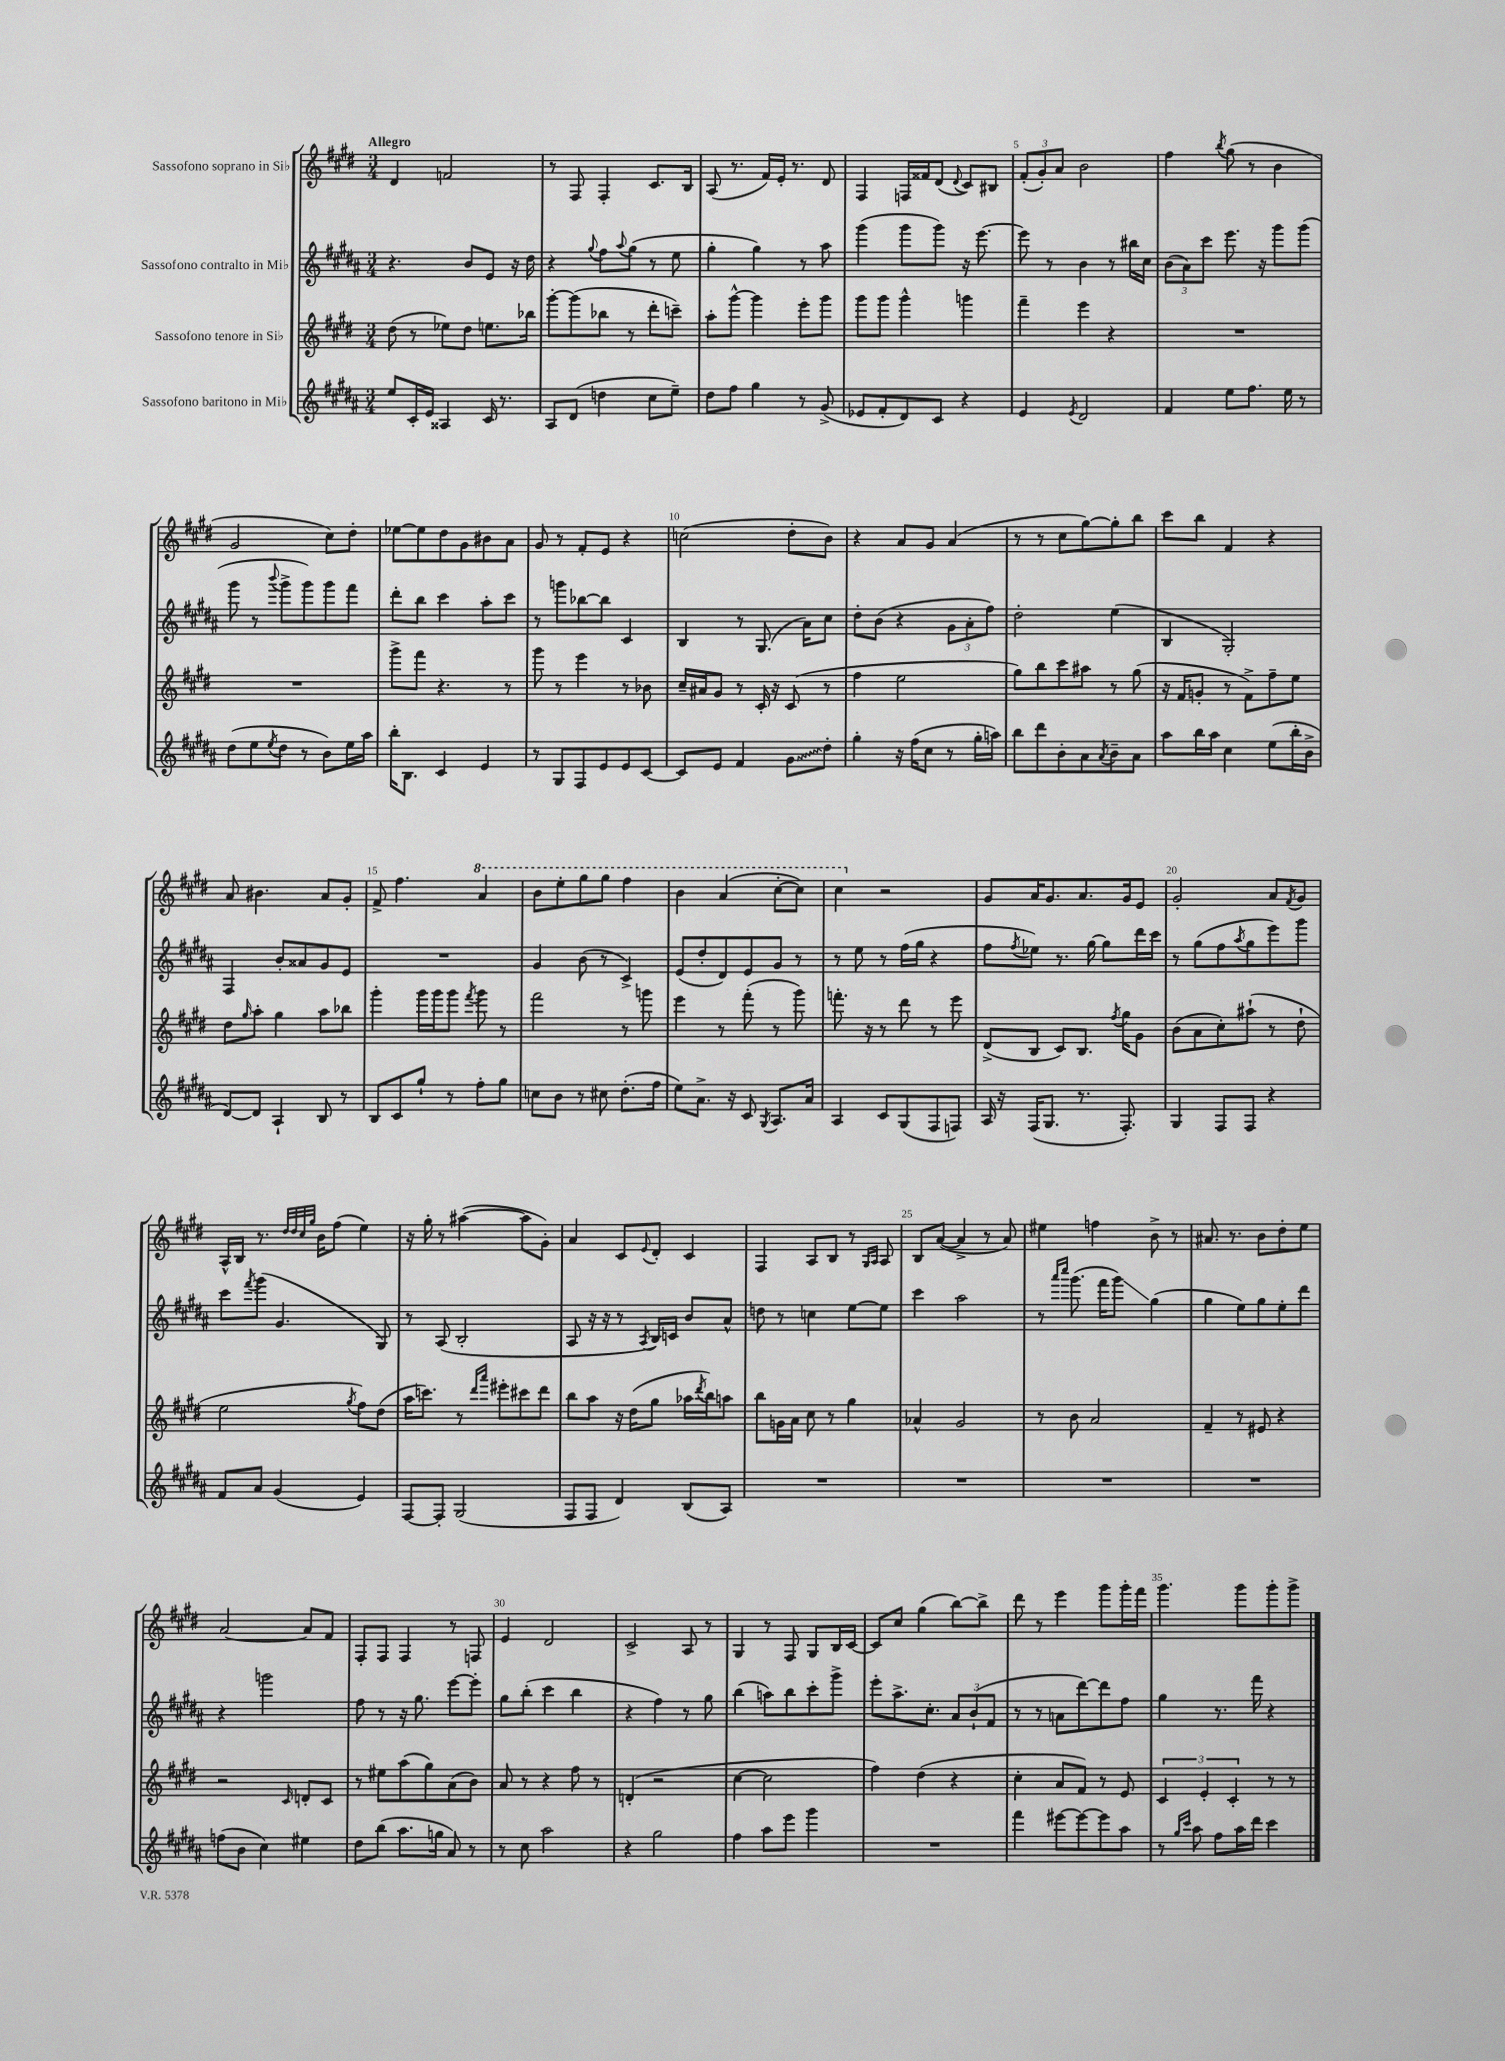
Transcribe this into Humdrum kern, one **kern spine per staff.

**kern	**kern	**kern	**kern
*staff4	*staff3	*staff2	*staff1
*clefG2	*clefG2	*clefG2	*clefG2
*k[f#c#g#d#a#]	*k[f#c#g#d#]	*k[f#c#g#d#a#]	*k[f#c#g#d#]
*M3/4	*M3/4	*M3/4	*M3/4
8ee/L	(8dd#\	4.r	4d#/
16c#'/L	8r	.	.
16e/JJ	.	.	.
4A##/	8ee-\L)	.	2f/
.	8dd#\J	8b/L	.
16c#/	8.ee\L	8e/J	.
8.r	.	.	.
.	.	16r	.
.	16bb-\Jk	16dd#\	.
=	=	=	=
8A#/L	[8ggg#'\L	4r	8r
(8d#/J	(8ggg#\]	.	8F#/
.	.	8qqgg#/	.
4dd\	8bb-\J	8ff#\L	4F#'/
.	.	8qqaa#/	.
.	8r	(8gg#\J	.
8cc#\L	8ddd#'\L	8r	8.c#/L
8ee~\J)	8ccc~\J)	8ee\	.
.	.	.	16B/Jk
=	=	=	=
8dd#\L	8aa'\L	4gg#'\	(8A/
8ff#\J	[8ggg#^^\J	.	8.r
4gg#\	4ggg#\]	4gg#\)	.
.	.	.	16f#/LL)
.	.	.	16e'/JJ
.	.	.	8.r
8r	8eee'\L	8r	.
(8g#^/	8ggg#\J	8aa#\	8d#/
=	=	=	=
8e-/L	8ggg#\L	(4ggg#\	4F#/
8f#'/	8ggg#\J	.	.
8d#/)	4ggg#^^\	8ggg#\L	16F/LL
.	.	.	16f##/J
8c#/J	.	8ggg#\J)	(8d#/J
.	.	.	8qqd#/
4r	4ggg\	16r	8c#/L)
.	.	[8.eee\	.
.	.	.	8B#/J
=	=	=	=
4e/	4fff#~\	8eee\]	(12f#'/L
.	.	.	12g#'/)
.	.	8r	.
.	.	.	12a/J
8qe/	.	.	.
2d#/	4eee\	4b\	2b\
.	4r	8r	.
.	.	16bb#\LL	.
.	.	16cc#\JJ	.
=	=	=	=
4f#/	2.r	(12b\L	4ff#\
.	.	12a#\)	.
.	.	12ccc#\J	.
.	.	.	8qbb/
8ee\L	.	8.eee\	(8gg#\
8.ff#\J	.	.	8r
.	.	16r	.
.	.	8ggg#\L	4b\
16ee\	.	.	.
8r	.	(8ggg#\J	.
=	=	=	=
(8dd#\L	2.r	8ggg#\	2g#/
8ee\	.	8r	.
8qee/	.	8qqbbb/	.
8dd#\J	.	8ggg#^\L	.
8r	.	8ggg#\)	.
8b\L)	.	8ggg#\	8cc#\L)
16ee\L	.	8fff#\J	8dd#'\J
16aa#\JJ	.	.	.
=	=	=	=
16bb'\LK	8ggg#^\L	8ddd#'\L	[8ee-\L
8.B\J	.	.	.
.	8fff#\J	8bb\J	8ee-\]
4c#/	4.r	4ccc#\	8dd#\
.	.	.	8g#\
4e/	.	8aa#'\L	8b#\
.	8r	8ccc#\J	8a\J
=	=	=	=
8r	8ggg#\	8r	8g#/
8G#/L	8r	8ggg\L	8r
8F#/	4eee\	[8bb-\	8f#'/L
8e/	.	8bb-\]J	8e/J
8e/	8r	4c#/	4r
[8c#/J	8b-\	.	.
=	=	=	=
8c#/]L	16cc#~/LL	4B/	(2cc\
.	16a#/J	.	.
8e/J	8g#/J	.	.
4f#/	8r	8r	.
.	16c#'/	(8.G#/	.
.	16r	.	.
8g#\L	(8c#/	.	8dd#'\L
.	.	16a#\LK)	.
8dd#'\J	8r	8cc#\J	8b\J)
=	=	=	=
4gg#'\	4ff#\	8dd#'\L	4r
.	.	(8b\J	.
16r	2ee\	4r	8a/L
(16ff#\LK	.	.	.
8cc#\J	.	.	8g#/J
8r	.	12g#\L	(4a/
.	.	12a#'\	.
16gg#'\LL	.	.	.
.	.	12ff#\J)	.
16aa\JJ)	.	.	.
=	=	=	=
8bb\L	8gg#\L)	2dd#'\	8r
8ddd#\	8bb\	.	8r
8b'\	8ccc#\	.	8cc#\L
8a#\	8aa#\J	.	[8gg#\)
8qa#/	.	.	.
8b~\	8r	(4ee\	8gg#'\]
8a#\J	(8gg#\	.	8bb\J
=	=	=	=
8aa#\L	16r	4B/	8ccc#\L
.	16f#/LK	.	.
16bb\L	8g'/J	.	8bb\J
16aa#\JJ	.	.	.
4cc#\	8r	2G#'/)	4f#/
.	8f#^\L)	.	.
(8ee\L	8ff#~\	.	4r
16bb'\L	8ee\J	.	.
16b^\JJ	.	.	.
=	=	=	=
[8d#/L)	8dd#\L	4F#/	8a/
.	16qqgg#/	.	.
8d#/]J	8aa'\J	.	4.b#\
4A#`/	4gg#\	8b'/L	.
.	.	8a##/	.
8B/	8aa\L	8g#/	8a/L
8r	8bb-\J	8e/J	8g#'/J
=	=	=	=
8B/L	4ggg#'\	2.r	8f#^/
8c#/	.	.	4.ff#\
8gg#`/J	16ggg#\LL	.	.
.	16ggg#\J	.	.
8r	8ggg#\J	.	.
.	8qfff#/	.	.
8ff#'\L	8ggg#\	.	4aa/
8gg#\J	8r	.	.
=	=	=	=
8cc\L	2fff#\	4g#/	8bb\L
8b\J	.	.	8eee'\
8r	.	(8b\	8ggg#\
8cc#\	.	8r	8ggg#\J
(8.dd#'\L	8r	4c#^/)	4fff#\
.	8ggg\	.	.
16ff#\Jk	.	.	.
=	=	=	=
8ee\L)	4eee\	(8e/L	4bb\
8.a#^\J	.	8dd#'/	.
.	8r	8d#/)	(4aa/
16r	.	.	.
8c#/	(8fff#'\	8e/	.
8qG#/	.	.	.
8.A#/L	8r	8g#/J	[8ccc#'\L
.	8ggg#\)	8r	8ccc#\]J)
16a#/Jk	.	.	.
=	=	=	=
4A#/	8.fff'\	8r	4ccc#\
.	.	8ee\	.
.	16r	.	.
8c#/L	8r	8r	2r
(8G#/	8ddd#\	(16ff#\LL	.
.	.	16gg#\JJ	.
8F#/	8r	4r	.
8F/J)	8eee\	.	.
=	=	=	=
16A#/	(8d#^/L	8ff#\L	8g#/L
16r	.	.	.
.	.	8qff#/	.
(16F#/LK	8B/J	8ee-\J)	16a/K
8.G#/J	.	.	8.g#/
.	8c#/L)	8.r	.
8.r	8.B/J	.	8.a/
.	.	[16gg#\	.
.	.	8gg#\]L	.
.	8qff#/	.	.
8.F#'/)	16gg#\LK	.	16g#/k
.	8g#\J	16ddd#\L	8e/J
.	.	16ccc#\JJ	.
=	=	=	=
4G#/	(8b\L	8r	2g#'/
.	8a\	(8gg#\L	.
8F#/L	8cc#'\)	8ff#\	.
.	.	8qaa#/	.
8F#/J	(8aa#`\J	8gg#\	.
4r	8r	8eee\)	8a/L
.	.	.	8qf#/
.	8dd#`\	8ggg#\J	8g#/J
=	=	=	=
8f#/L	2ee\	8ccc#\L	16A^^/LL
.	.	.	16B/JJ
.	.	8qfff#/	.
8a#/J	.	(8ggg#\J	8.r
(4g#/	.	4.g#/	.
.	.	.	32qqdd#/LLL
.	.	.	32qqdd#/
.	.	.	32qqcc#/
.	.	.	32qqgg#/JJJ
.	.	.	16b\LK
.	.	.	(8ff#\J
.	8qgg#/	.	.
4e/)	8ff#\L)	.	4ee\)
.	(8dd#\J	8G#/)	.
=	=	=	=
[8F#/L	16aa\LK	8r	16r
.	8.ccc\J)	.	16gg#'\
8F#'/]J	.	(8A#/	8r
(2G#/	8r	2B'/	([4aa#\
.	16qqddd#/LL	.	.
.	16qqaaa/JJ	.	.
.	8eee#'\L	.	.
.	8ccc#\	.	8aa#\]L
.	8ddd#\J	.	8g#'\J)
=	=	=	=
8F#/L	8bb\L	8A#/	4a/
8F#/J	8aa\J	16r	.
.	.	16r	.
4d#/)	16r	8r	8c#/L
.	(16dd#\LK	.	.
.	.	8qA#/	8qqe/
.	8gg#\J	16B/LL)	8d#'/J
.	.	16c/JJ	.
(8B/L	16aa-\LL	8b/L	4c#/
.	8qddd#/	.	.
.	16bb\J)	.	.
8A#/J)	8aa\J	8a#^^/J	.
=	=	=	=
2.r	8bb\L	8dd\	4F#/
.	16g\L	8r	.
.	16a\JJ	.	.
.	8cc#\	4cc\	8A/L
.	8r	.	8B/J
.	4gg#\	[8ee\L	8r
.	.	.	16qqG#/LL
.	.	.	16qqA/JJ
.	.	8ee\]J	8A/
=	=	=	=
2.r	4a-^^/	4ccc#\	8B/L
.	.	.	([8a/J
.	2g#/	2aa#\	4a^/]
.	.	.	8r
.	.	.	8a/)
=	=	=	=
2.r	8r	8r	4ee#\
.	.	16qqaaa#/LL	.
.	.	16qqcccc#/JJ	.
.	8b\	(8.ggg#\	.
.	2a/	.	4ff\
.	.	16fff#\LK	.
.	.	8ggg#\J)	.
.	.	(4gg#\	8b^\
.	.	.	8r
=	=	=	=
2.r	4f#~/	4gg#\	8.a#/
.	.	.	8.r
.	8r	8ee\L)	.
.	8e#/	8gg#\	8b\L
.	4r	8ee'\	8dd#'\
.	.	8ddd#\J	8ee\J
=	=	=	=
(8ff\L	2r	4r	[2a/
8b\J	.	.	.
4cc#\)	.	2ggg\	.
.	16qqc#/	.	.
4ee#\	8d'/L	.	8a/]L
.	8c#/J	.	8f#/J
=	=	=	=
8dd#\L	8r	8ff#\	8F#'/L
(8bb\J	8ee#\L	8r	8F#/J
8.aa#\L	(8aa\	16r	4F#/
.	.	8.gg#\	.
.	8gg#\)	.	.
16gg\Jk	.	.	.
8a#/)	(8a\	[8eee\L	8r
8r	8b\J)	8eee'\]J	8F/
=	=	=	=
8r	8a/	8gg#\L	4e/
8cc#\	8r	(8bb'\J	.
2aa#\	4r	4ccc#\	2d#/
.	8ff#\	4bb\	.
.	8r	.	.
=	=	=	=
4r	(4d'/	4r	2c#^/
2gg#\	2r	4ff#\)	.
.	.	8r	8A/
.	.	8gg#\	8r
=	=	=	=
4ff#\	[4cc#\	(4bb\	4G#/
8aa#\L	2cc#\]	8aa\L)	8r
8eee\J	.	8bb\	8F#/
4ggg#\	.	8ccc#'\	8G#/L
.	.	8ggg#^\J	16B/L
.	.	.	[16c#/JJ
=	=	=	=
2.r	4ff#\)	8eee'\L	8c#/]L
.	.	8.aa#^\	8cc#/J
.	(4dd#\	.	(4gg#\
.	.	8.cc#'\J	.
.	4r	12a#/L	[8bb\L)
.	.	(12b`/	.
.	.	.	8bb^\]J
.	.	12f#/J	.
=	=	=	=
4fff#\	4cc#'\	8r	8ddd#\
.	.	8r	8r
[8eee#\L	8a/L	8a\L	4eee\
8eee#\_	8f#/J)	[8ddd#\)	.
8eee#\]	8r	8ddd#\]	8ggg#\L
8aa#\J	8e/	8ff#\J	16ggg#'\L
.	.	.	16fff#\JJ
=	=	=	=
8r	6c#/	4gg#\	4.ggg#\
16qqgg#/LL	.	.	.
16qqccc#/JJ	.	.	.
8aa#\	.	.	.
.	6e'/	.	.
8ff#\L	.	8.r	.
.	6c#'/	.	.
16aa#\L	.	.	8ggg#\L
16ddd#\JJ	.	16fff#\	.
4ccc#\	8r	4r	8ggg#'\
.	8r	.	8ggg#^\J
==	==	==	==
*-	*-	*-	*-
